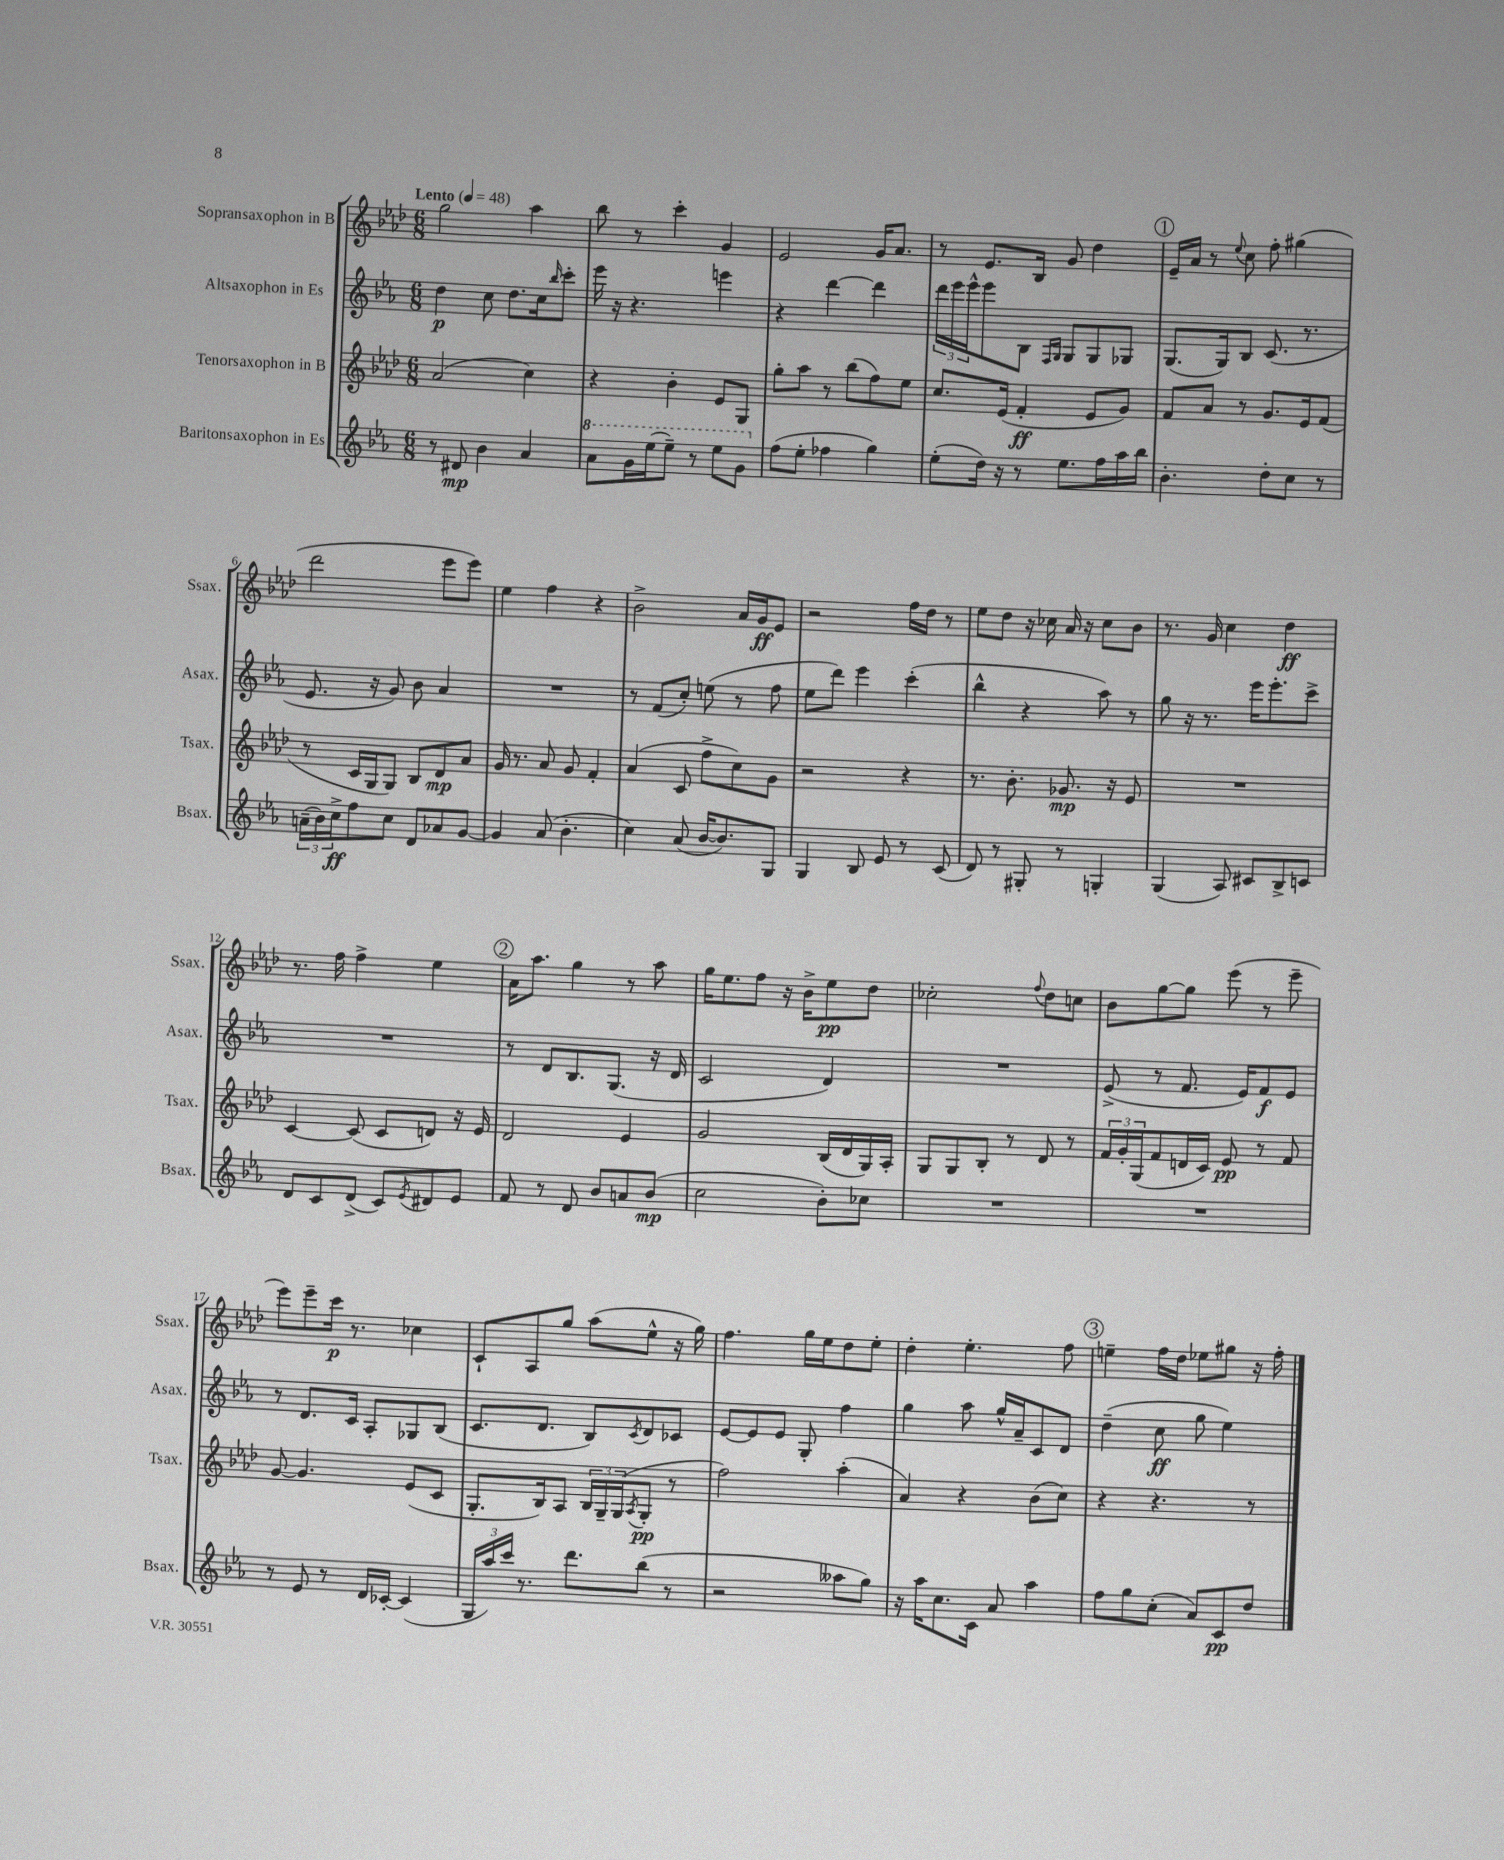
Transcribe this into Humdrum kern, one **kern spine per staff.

**kern	**kern	**kern	**kern
*staff4	*staff3	*staff2	*staff1
*clefG2	*clefG2	*clefG2	*clefG2
*k[b-e-a-]	*k[b-e-a-d-]	*k[b-e-a-]	*k[b-e-a-d-]
*M6/8	*M6/8	*M6/8	*M6/8
*MM48	*MM48	*MM48	*MM48
8r	(2a-/	4dd\	2gg\
8d#/	.	.	.
4b-\	.	8cc\	.
.	.	8.dd\L	.
4a-/	4cc\)	.	4aa-\
.	.	16cc\k	.
.	.	16qqbb-/	.
.	.	8ccc'\J	.
=	=	=	=
8aa-\L	4r	16eee-\	8bb-\
.	.	16r	.
16gg\L	.	4.r	8r
(16eee-\J	.	.	.
8eee-~\J)	4b-'\	.	4ccc'\
8r	.	.	.
8eee-\L	8e-/L	4eee\	4g/
8gg\J	8G/J	.	.
=	=	=	=
(8ff\L	8gg'\L	4r	2e-/
8ee-'\J	8aa-\J	.	.
4ff-\	8r	[4ddd\	.
.	(8bb-\L	.	.
4gg\)	8ff\)	4ddd\]	16g/LK
.	.	.	8.a-/J
.	8ee-\J	.	.
=	=	=	=
(8ee-'\L	8.cc/L	24ddd\LL	8r
.	.	24eee-\	.
.	.	24eee-^^\J	.
16dd\Jk)	.	8eee-\	8.e-/L
16r	(16e-/Jk	.	.
8r	4f'/	8B-\J	.
.	.	.	16B-/Jk
.	.	16qqF/LL	.
.	.	16qqG/JJ	.
8.ee-\L	.	8G/L	8g/
.	8e-/L	8G/	4dd-\
16ff\L	.	.	.
16aa-\	8g/J)	8G-/J	.
16bb-\JJ	.	.	.
=	=	=	=
4.b-'\	8f/L	(8.G/L	16e-~/LL
.	.	.	16a-/JJ
.	8a-/J	.	8r
.	.	16G/k)	.
.	.	.	8qqee-/
.	8r	8B-/J	8cc\
8dd'\L	8.g/L	(8.c/	8ff'\
8cc\J	.	.	(4gg#\
.	16e-/k	8.r	.
8r	(8f/J	.	.
=	=	=	=
(24a~\LL	8r	8.e-/	2ddd-\
24b-\)	.	.	.
24cc^\J	.	.	.
8ff\	16c/LL	.	.
.	16G/J	16r	.
8cc\J	8G/J)	8g/)	.
8d/L	8B-/L	8b-\	.
8a-/	8d-/	4a-/	8eee-\L
[8g/J	8a-/J	.	8eee-\J)
=	=	=	=
4g/]	16g/	2.r	4ee-\
.	8.r	.	.
(8a-/	8a-/	.	4ff\
4.b-'\	8g/	.	.
.	4f'/	.	4r
=	=	=	=
4cc\)	(4a-/	8r	2b-^\
.	.	(8f/L	.
(8a-/	8c/	8cc'/J)	.
[16b-/LK	8ff^\L	(8ee\	.
8.b-/])	.	.	.
.	8cc\)	8r	16a-/LL
.	.	.	16g/J
8G/J	8g\J	8ff\	8e-/J
=	=	=	=
4G/	2r	8ee-\L	2r
.	.	8ddd\J)	.
8B-/	.	4eee-\	.
8e-/	.	.	.
8r	4r	(4ccc'\	16ff\LL
.	.	.	16dd-\JJ
(8c/	.	.	8r
=	=	=	=
8d/)	8.r	4bb-^^\	8ee-\L
8r	.	.	8dd-\J
.	8.b-'\	.	.
8G#'/	.	4r	16r
.	.	.	16cc-\
8r	8.g-/	.	16a-/
.	.	.	16r
4G'/	.	8aa-\)	8cc-\L
.	16r	.	.
.	8e-/	8r	8b-\J
=	=	=	=
(4G/	2.r	8gg\	8.r
.	.	16r	.
.	.	8.r	16g/
8A-/)	.	.	4cc\
8c#/L	.	16eee-\LK	.
.	.	8.eee-'\	.
8B-^/	.	.	4dd-\
8c/J	.	8ccc^\J	.
=	=	=	=
8d/L	[4c/	2.r	8.r
8c/	.	.	.
.	.	.	16ff\
(8d^/J	(8c/]	.	4ff^\
8c/L)	8c/L	.	.
8qe-/	.	.	.
8d#/	8d/J)	.	4ee-\
8e-/J	16r	.	.
.	16e-/	.	.
=	=	=	=
8f/	2d-/	8r	16a-\LK
.	.	.	8.aa-\J
8r	.	8d/L	.
8d/	.	8.B-/	4gg\
8b-/L	.	.	.
.	.	(8.G/J	.
8a/	4e-/	.	8r
(8b-/J	.	16r	8aa-\
.	.	16d/	.
=	=	=	=
2cc\	2g/	2c/	16gg\LK
.	.	.	8.ee-\
.	.	.	8ff\J
.	.	.	16r
.	.	.	16b-^\LK
8b-'\L)	(16B-/LL	4d/)	8ee-\
.	16d-/	.	.
8cc-\J	16G/)	.	8dd-\J
.	16A-'/JJ	.	.
=	=	=	=
2.r	8G/L	2.r	2cc-'\
.	8G/	.	.
.	8B-'/J	.	.
.	8r	.	.
.	.	.	8qqff/
.	8d-/	.	8dd-\L
.	8r	.	8cc\J
=	=	=	=
2.r	24f/LL	(8e-^/	8b-\L
.	24g'/	.	.
.	(24G/J	.	.
.	8f/	8r	[8gg\
.	16d/L	8.f/	8gg\]J
.	16c/JJ)	.	.
.	8e-/	.	(8eee-\
.	.	16e-/LK)	.
.	8r	8f/	8r
.	8f/	8e-/J	8eee-~\
=	=	=	=
8r	[8g/	8r	8eee-\L)
8e-/	4.g/]	8.d/L	8eee-~\
8r	.	.	16ccc\Jk
.	.	16c/Jk	8.r
16d/LL	.	8A-'/L	.
[16c-'/JJ	.	.	.
(4c-/]	(8e-/L	8G-/	4cc-\
.	8c/J	(8B-/J	.
=	=	=	=
24G/LL	8.G'/L	8.c/L	8c`/L
24aa-/)	.	.	.
24ccc/JJ	.	.	.
8.r	.	.	8A-/
.	16B-/k)	8.d/J	.
.	8A-/J	.	8gg/J
8.ddd\L	.	.	.
.	24B-/LL	8B-/L)	(8aa-\L
.	24G~/	.	.
.	(24G/J	.	.
.	8qA-/	8qc/	.
(8bb-\J	8G'/J	8d/	8ee-^^\J
8r	8r	8c-/J	16r
.	.	.	16gg\)
=	=	=	=
2r	2ff\)	[8e-/L	4.ff\
.	.	8e-/]	.
.	.	8e-/J	.
.	.	8G'/	16gg\LL
.	.	.	16ee-\J
8aa--\L	(4aa-'\	4ff\	8dd-\
8gg\J)	.	.	8ee-'\J
=	=	=	=
16r	4a-/)	4gg\	4dd-'\
16aa-\LK	.	.	.
8.cc\	.	.	.
.	4r	8aa-\	4.ee-'\
16c\Jk	.	.	.
8a-/	.	16gg^^/LL	.
.	.	16a-~/J	.
4aa-\	(8b-\L	8c/	.
.	8cc\J)	8d/J	8ff\
=	=	=	=
8ff\L	4r	(4dd~\	4ee~\
8gg\	.	.	.
(8cc'\J	4.r	8cc\	16ff\LL
.	.	.	16dd-\JJ
8a-/L)	.	8gg\	8ee-\L
8c/	.	4ee-\)	8gg#\J
8dd/J	8r	.	16r
.	.	.	16ff'\
==	==	==	==
*-	*-	*-	*-
